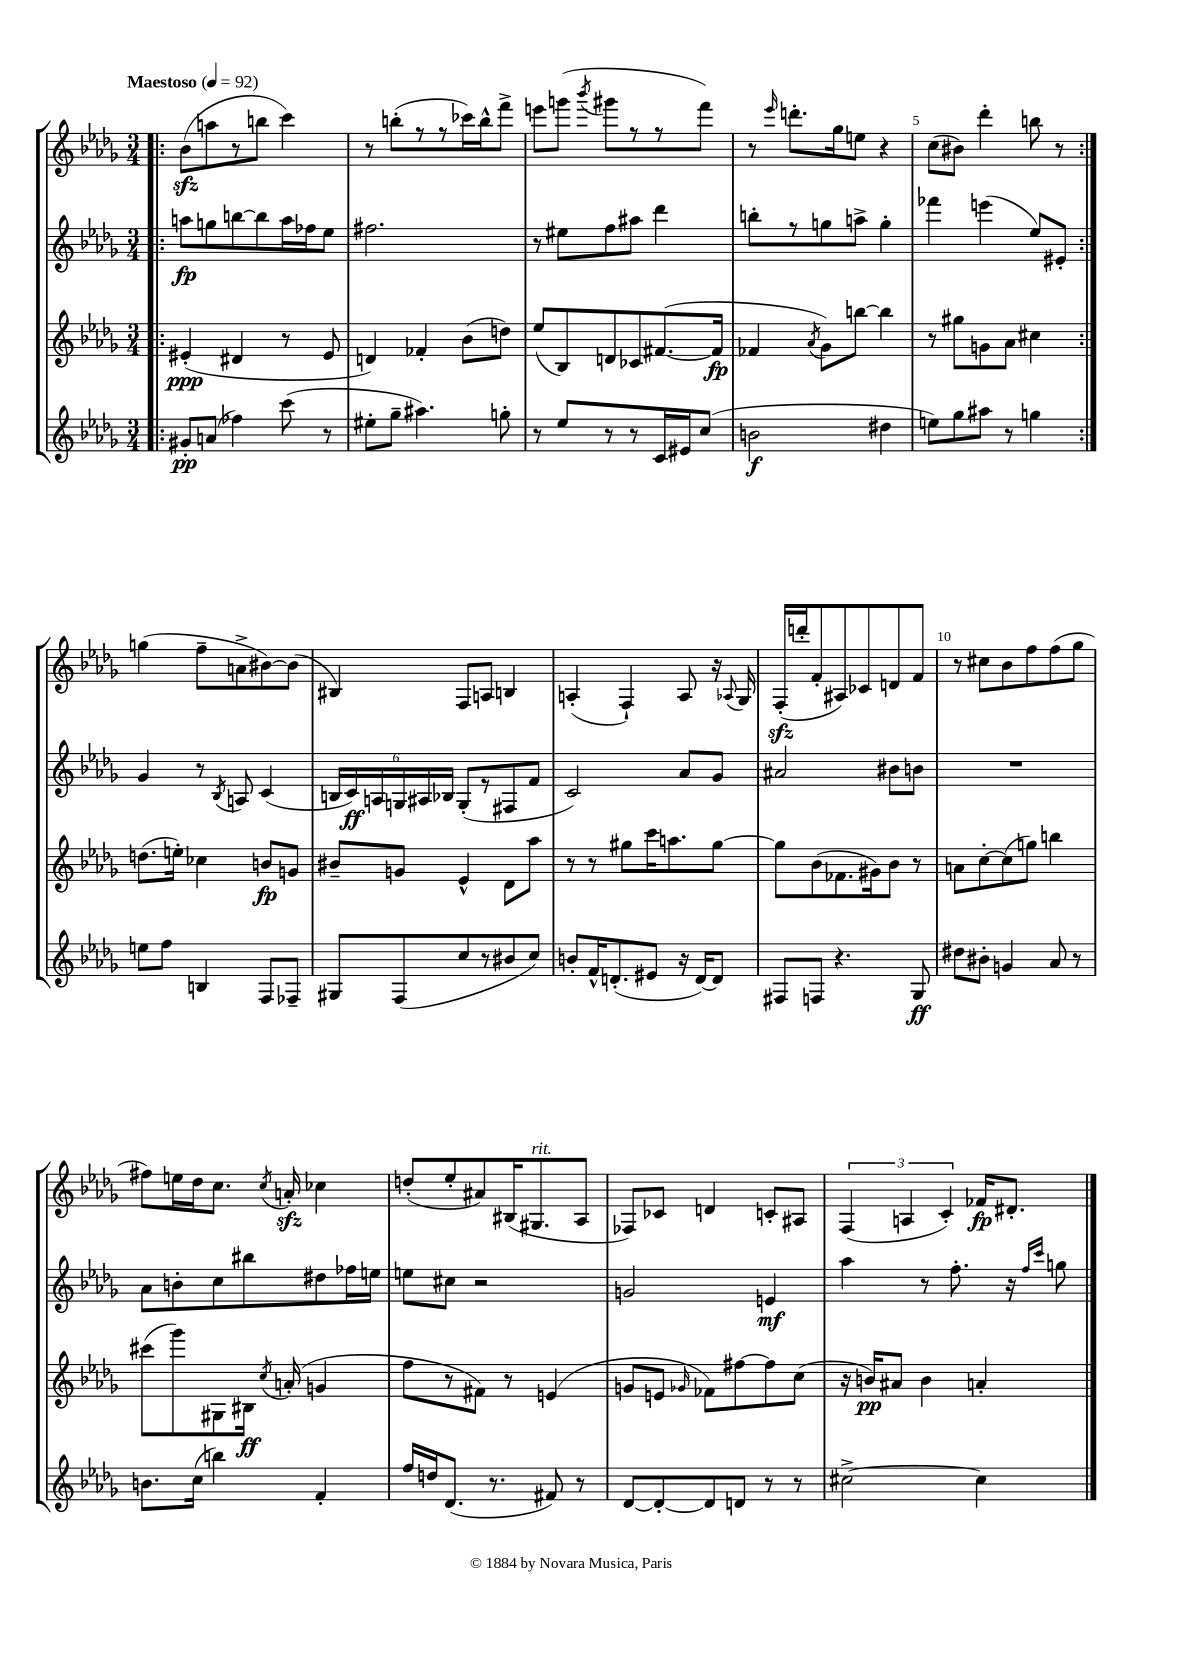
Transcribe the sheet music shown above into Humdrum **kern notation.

**kern	**dynam	**kern	**dynam	**kern	**dynam	**kern	**dynam
*part4	*part4	*part3	*part3	*part2	*part2	*part1	*part1
*staff4	*staff4	*staff3	*staff3	*staff2	*staff2	*staff1	*staff1
*clefG2	*	*clefG2	*	*clefG2	*	*clefG2	*
*k[b-e-a-d-g-]	*	*k[b-e-a-d-g-]	*	*k[b-e-a-d-g-]	*	*k[b-e-a-d-g-]	*
*M3/4	*	*M3/4	*	*M3/4	*	*M3/4	*
*MM92	*	*MM92	*	*MM92	*	*MM92	*
=1!|:	=1!|:	=1!|:	=1!|:	=1!|:	=1!|:	=1!|:	=1!|:
!	!	!	!	!	!	!LO:TX:a:B:t=Maestoso	!
8g#X'/L	pp	(4e#X'/	ppp	8aan\L	fp	(8b-zz\L	.
(8an/J	.	.	.	8ggn\	.	8aan\	.
4ff-X\)	.	4d#X/	.	[8bbn\	.	8r	.
.	.	.	.	8bb\]	.	8bbn\J	.
(8ccc\	.	8r	.	16aa\L	.	4ccc\)	.
.	.	.	.	16ff-X\J	.	.	.
8r	.	8e#/	.	8ee-\J	.	.	.
=2	=2	=2	=2	=2	=2	=2	=2
8ee#X'\L	.	4dn/)	.	2.ff#X\	.	8r	.
8gg-~\J	.	.	.	.	.	(8bbn'\L	.
4.aa#X\)	.	4f-X'/	.	.	.	8r	.
.	.	.	.	.	.	8r	.
.	.	(8b-\L	.	.	.	16ccc-X\L)	.
.	.	.	.	.	.	16bb^^\J	.
8ggn'\	.	8ddn\J)	.	.	.	8fff^\J	.
=3	=3	=3	=3	=3	=3	=3	=3
8r	.	(8ee-/L	.	8r	.	8eeen\L	.
8ee-/L	.	8B-/)	.	8ee#X\L	.	(8gggn\J	.
.	.	.	.	.	.	8qbbb-/	.
8r	.	8dn/	.	8ff\	.	8ggg#X\L	.
8r	.	8c-X/	.	8aa#X\J	.	8r	.
16c/L	.	([8.f#X/	.	4ddd-\	.	8r	.
16e#X/J	.	.	.	.	.	.	.
(8cc/J	.	.	.	.	.	8fff\J)	.
.	.	16f#/Jk]	fp	.	.	.	.
=4	=4	=4	=4	=4	=4	=4	=4
2bn\	f	4f-X/	.	8bbn'\L	.	8r	.
.	.	.	.	.	.	16qqeee-/	.
.	.	.	.	8r	.	8.dddn'\L	.
.	.	8qa-/	.	.	.	.	.
.	.	8g-\L)	.	8ggn\	.	.	.
.	.	.	.	.	.	16gg-\k	.
.	.	[8bbn\J	.	8aan^\J	.	8een\J	.
4dd#X\	.	4bb\]	.	4gg'\	.	4r	.
=5	=5	=5	=5	=5	=5	=5	=5
8een\L)	.	8r	.	4fff-X\	.	(8cc\L	.
8gg-\	.	8gg#X\L	.	.	.	8b#X\J)	.
8aa#X\J	.	8gn\	.	(4eeen\	.	4ddd-'\	.
8r	.	8a-\J	.	.	.	.	.
4ggn\	.	4cc#X\	.	8ee-/L)	.	8bbn\	.
.	.	.	.	8e#X'/J	.	8r	.
!!LO:LB:g=z
=6:|!	=6:|!	=6:|!	=6:|!	=6:|!	=6:|!	=6:|!	=6:|!
8een\L	.	(8.ddn\L	.	4g-/	.	(4ggn\	.
8ff\J	.	.	.	.	.	.	.
.	.	16een'\Jk)	.	.	.	.	.
4Bn/	.	4cc-X\	.	8r	.	8ff~\L	.
.	.	.	.	8qB-/	.	.	.
.	.	.	.	8An/	.	8an^\	.
8F/L	.	8bn/L	fp	(4c/	.	[8b#X\)	.
8F-X~/J	.	8gn/J	.	.	.	(8b#\J]	.
=7	=7	=7	=7	=7	=7	=7	=7
8G#X/L	.	8b#X~/L	.	24Bn/LL	.	4B#X/)	.
.	.	.	.	24c/)	ff	.	.
.	.	.	.	24An/	.	.	.
(8F/	.	8gn/J	.	24Gn/	.	.	.
.	.	.	.	24A#X/	.	.	.
.	.	.	.	24B-X/JJ	.	.	.
8cc/	.	4e-^^/	.	(8G'/L	.	8F/L	.
8r	.	.	.	8r	.	8An/J	.
8b#X/	.	8d-\L	.	8F#X/	.	4Bn/	.
8cc/J)	.	8aa-\J	.	8f/J	.	.	.
=8	=8	=8	=8	=8	=8	=8	=8
8bn'/L	.	8r	.	2c/)	.	(4An'/	.
16f^^/K	.	8r	.	.	.	.	.
(8.dn'/	.	.	.	.	.	.	.
.	.	8gg#X\L	.	.	.	4F`/)	.
8e#X/J	.	16ccc\K	.	.	.	.	.
.	.	8.aan\	.	.	.	.	.
16r	.	.	.	8a-/L	.	8A/	.
[16d/KL)	.	.	.	.	.	.	.
8d/J]	.	[8gg#\J	.	8g-/J	.	16r	.
.	.	.	.	.	.	8qqA-X/	.
.	.	.	.	.	.	16G-/	.
=9	=9	=9	=9	=9	=9	=9	=9
8F#X/L	.	8gg#\L]	.	2a#X/	.	(16Fzz'/LL	.
.	.	.	.	.	.	16dddn'/J	.
8Fn/J	.	(8b-\	.	.	.	8f'/	.
4.r	.	8.f-X\	.	.	.	8A#X/)	.
.	.	.	.	.	.	8c-X/	.
.	.	16g#X\k)	.	.	.	.	.
.	.	8b-\J	.	8b#X\L	.	8dn/	.
8G-/	ff	8r	.	8bn\J	.	8f/J	.
=10	=10	=10	=10	=10	=10	=10	=10
8dd#X\L	.	8an\L	.	2.r	.	8r	.
8b#X'\J	.	[8cc'\	.	.	.	8cc#X\L	.
4gn/	.	(8cc\]	.	.	.	8b-\	.
.	.	8ggn\J)	.	.	.	8ff\	.
8a-/	.	4bbn\	.	.	.	(8ff\	.
8r	.	.	.	.	.	8gg-\J	.
!!LO:LB:g=z
=11	=11	=11	=11	=11	=11	=11	=11
8.bn\L	.	(8ccc#X\L	.	8a-\L	.	8ff#X\L)	.
.	.	8ggg-\)	.	8bn'\	.	16een\L	.
(16cc\Jk	.	.	.	.	.	16dd-\J	.
4bbn\)	.	8G#X\	.	8cc\	.	8.cc\J	.
.	.	16B#X\Jk	ff	8bb#X\	.	.	.
.	.	8qcc/	.	.	.	8qcc/	.
.	.	(16an'/	.	.	.	16anzz'/	.
4f'/	.	4gn/	.	8dd#X\	.	4cc-X\	.
.	.	.	.	16ff-X\L	.	.	.
.	.	.	.	16een\JJ	.	.	.
=12	=12	=12	=12	=12	=12	=12	=12
16ff/LL	.	8ff\L	.	8een\L	.	(8ddn'/L	.
16ddn/J	.	.	.	.	.	.	.
(8.d-/J	.	8r	.	8cc#X\J	.	8ee-'/	.
.	.	8f#X\J)	.	2r	.	8a#X/)	.
8.r	.	.	.	.	.	.	.
.	.	8r	.	.	.	(16B#X/K	.
!	!	!	!	!	!	!LO:TX:a:i:t=rit.	!
.	.	.	.	.	.	8.G#X/	.
8f#X/)	.	(4en/	.	.	.	.	.
8r	.	.	.	.	.	8A-/J	.
=13	=13	=13	=13	=13	=13	=13	=13
[8d-/L	.	8gn/L	.	2gn/	.	8F-X/L)	.
8d-'/_	.	8en/J	.	.	.	8c-X/J	.
.	.	16qqg-X/	.	.	.	.	.
8d-/]	.	8f-X\L)	.	.	.	4dn/	.
8dn/J	.	[8ff#X\	.	.	.	.	.
8r	.	8ff#\]	.	4en/	mf	8cn'/L	.
8r	.	(8cc\J	.	.	.	8A#X/J	.
=14	=14	=14	=14	=14	=14	=14	=14
[2cc#X^\	.	16r	.	4aa-\	.	(6F/	.
.	.	16bn/KL)	pp	.	.	.	.
.	.	8a#X/J	.	.	.	.	.
.	.	.	.	.	.	6An/	.
.	.	4b\	.	8r	.	.	.
.	.	.	.	.	.	6c'/)	.
.	.	.	.	8.ff'\	.	.	.
4cc#\]	.	4an'/	.	.	.	16f-X/KL	fp
.	.	.	.	16r	.	8.d#X'/J	.
.	.	.	.	16qqff/LL	.	.	.
.	.	.	.	16qqccc/JJ	.	.	.
.	.	.	.	8ggn\	.	.	.
==	==	==	==	==	==	==	==
*-	*-	*-	*-	*-	*-	*-	*-
